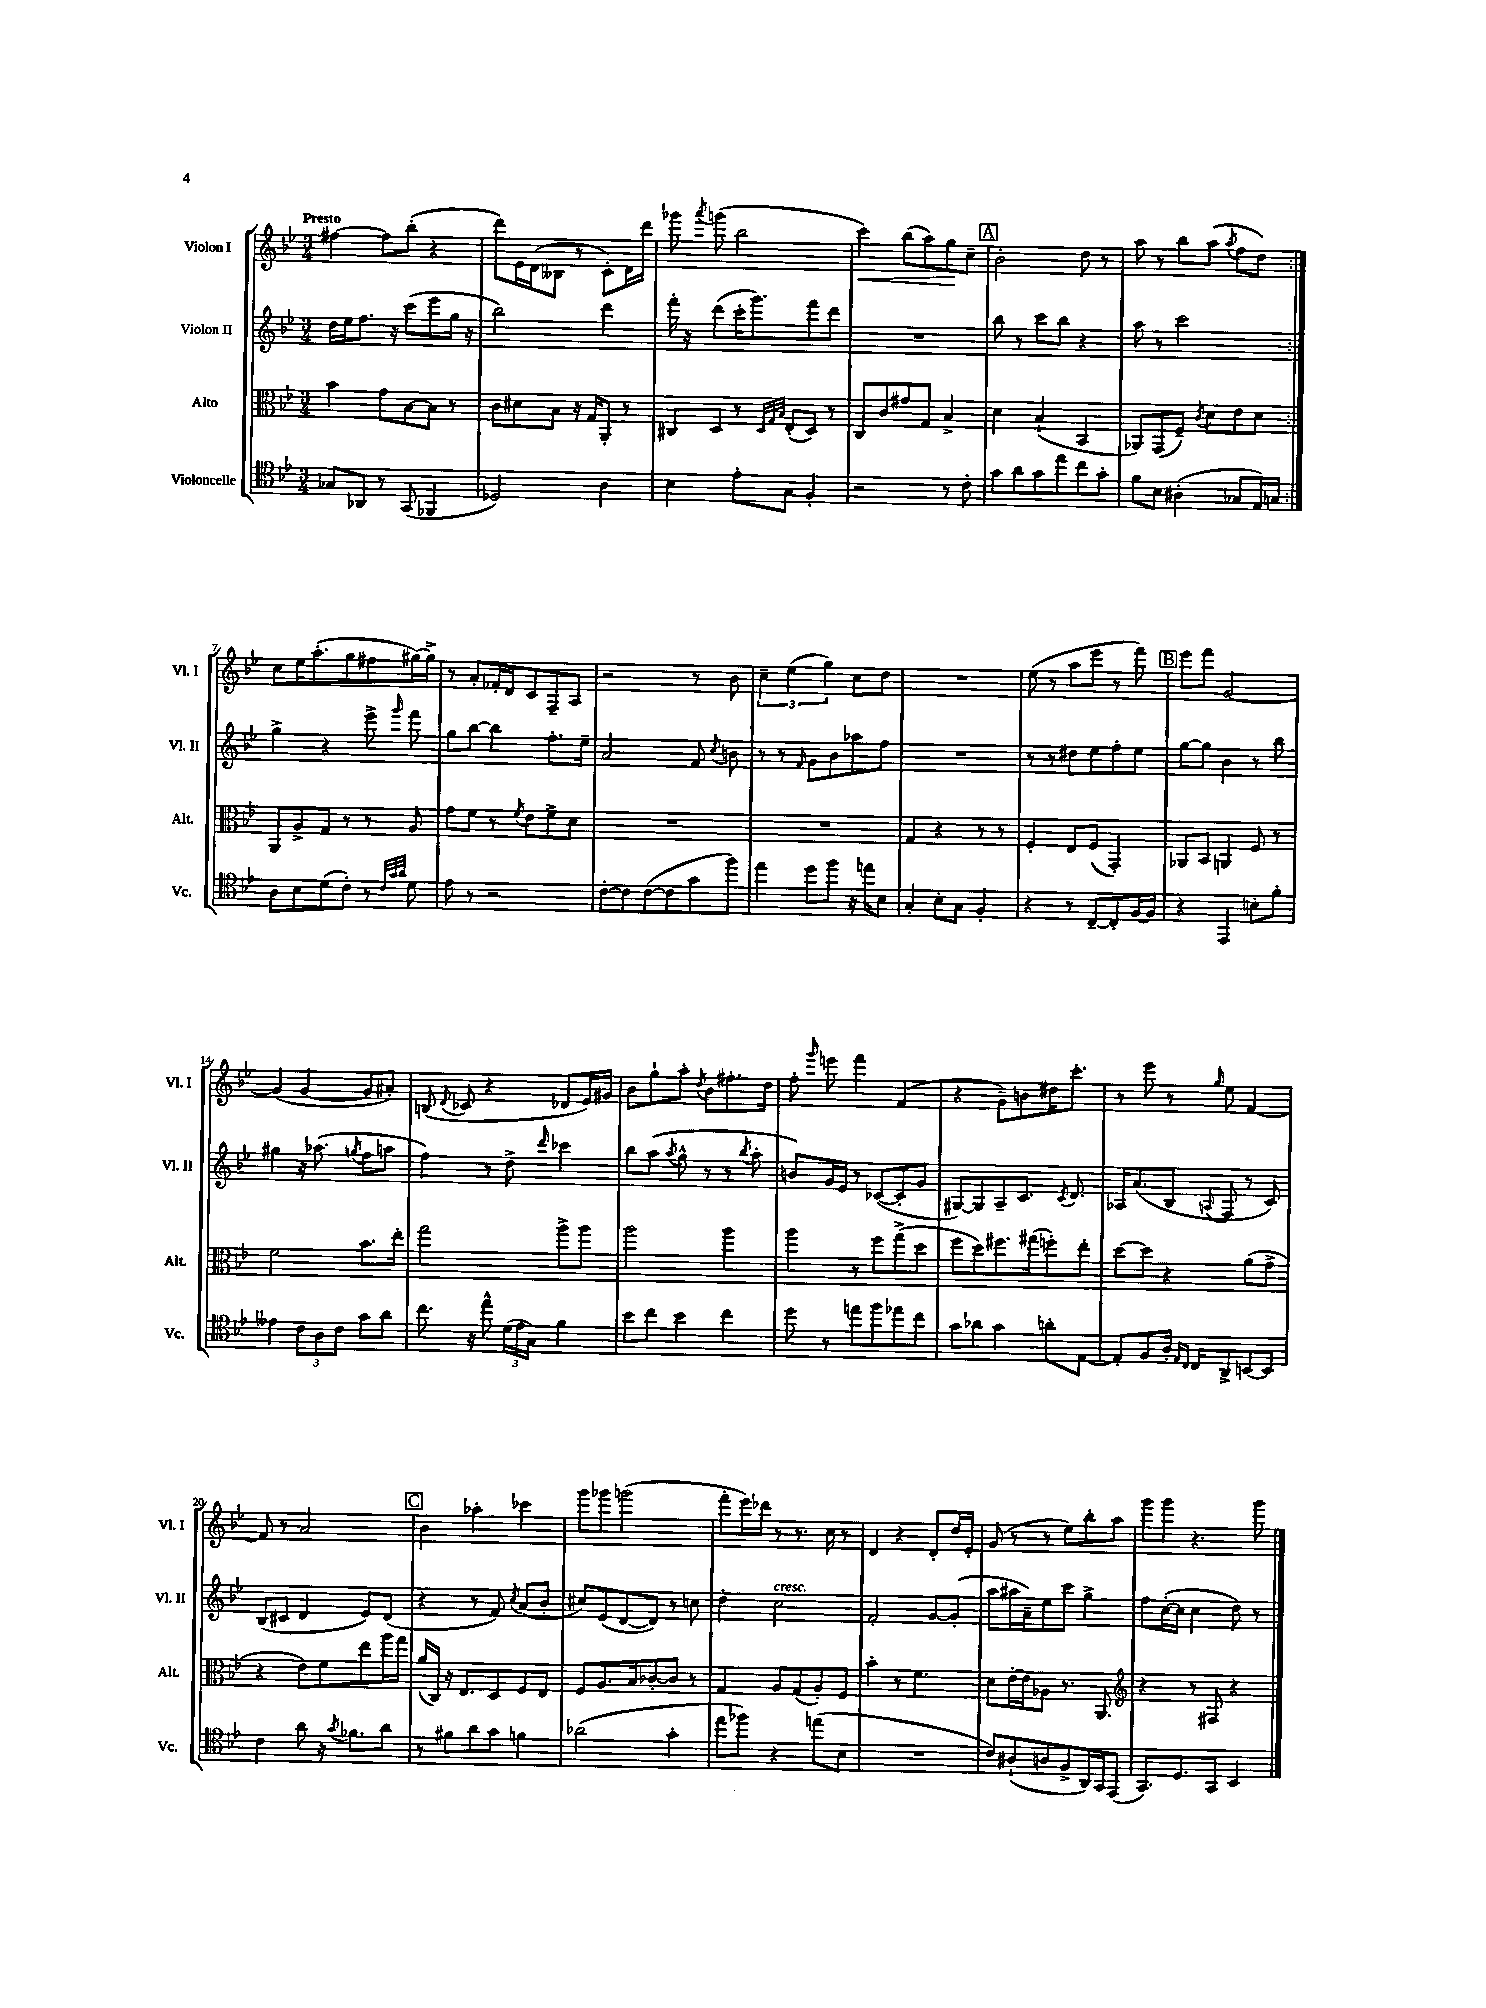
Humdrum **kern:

**kern	**kern	**kern	**kern
*staff4	*staff3	*staff2	*staff1
*clefC4	*clefC3	*clefG2	*clefG2
*k[b-e-]	*k[b-e-]	*k[b-e-]	*k[b-e-]
*M3/4	*M3/4	*M3/4	*M3/4
8G-	4b-	16dd	[4ff#
.	.	16ee-	.
8AA-	.	8.ff	.
8r	8g	.	8ff#]
.	.	16r	.
(8GG	[8B-	(8ccc	(8bb-'
4FF-	8B-]	8eee-	4r
.	8r	16gg	.
.	.	16r	.
=	=	=	=
2D-)	8c	2bb-)	8ddd)
.	8d#	.	16e-
.	.	.	(16d
.	8B-	.	8B--
.	16r	.	8r
.	16G	.	.
4A	8AA'	4ddd	8c')
.	8r	.	16d
.	.	.	16ddd
=	=	=	=
4B-	8C#	16fff'	8ggg-
.	.	16r	.
.	.	.	8qaaa
.	8D	(8ddd	(8ggg
8e-'	8r	16ccc'	2bb-
.	.	8.ggg)	.
.	32qqD	.	.
.	32qqG	.	.
.	32qqB-	.	.
8G	(8E-'	.	.
4F'	8D)	8fff	.
.	8r	8ddd	.
=	=	=	=
2r	8C	2.r	4ccc)
.	8c	.	.
.	8g#	.	(8bb-
.	8G	.	8aa)
8r	4B-^	.	8gg
8c'	.	.	8cc~
=	=	=	=
8g	4d	8bb-	2b-'
8a	.	8r	.
8g	(4B-`	8ccc	.
8ee-	.	8bb-	.
8cc	4BB-	4r	8dd
8g'	.	.	8r
=	=	=	=
8f	8AA-)	8aa	8aa
8B-	(8GG	8r	8r
(4A#'	8F~)	2ccc	8bb-
.	8qc	.	.
.	8d	.	(8aa
.	.	.	8qaa
8G-	8e-	.	8ff
16E-)	8d	.	8dd)
16G	.	.	.
=:|!	=:|!	=:|!	=:|!
8A	8AA	4gg^	8cc
8B-	8A^	.	16ee-
.	.	.	(8.aa'
(8d	8G	4r	.
8c')	8r	.	8gg
8r	8r	8eee-^	8ff#
32qqc	.	.	.
32qqg	.	.	.
32qqa	.	16qqggg	.
8d	8A	8fff	[16gg#)
.	.	.	16gg#^]
=	=	=	=
8e-	8g	8gg	8r
8r	8f	[8bb-	8a'
2r	8r	4bb-]	16f-'
.	.	.	16d
.	8qf	.	.
.	8e-	.	8c
.	8f^	8.ff'	8F~
.	8d	.	8A
.	.	16ee-~	.
=	=	=	=
[8c'	2.r	2a	2r
8c]	.	.	.
([8c	.	.	.
8c]	.	.	.
8g	.	8f	8r
.	.	8qcc	.
8ff)	.	8b	8b-
=	=	=	=
4ee-	2.r	8r	6cc~
.	.	8r	.
.	.	.	(6ee-
.	.	16qqf	.
8dd	.	8g	.
.	.	.	6gg)
8ff	.	8b-	.
16r	.	8aa-	8cc
16ee	.	.	.
8B-	.	8ff	8dd
=	=	=	=
4G'	4G	2.r	2.r
8B-'	4r	.	.
8G	.	.	.
4F'	8r	.	.
.	8r	.	.
=	=	=	=
4r	4F'	8r	(8ee-
.	.	8r	8r
8r	8E-	8dd#	8aa
[8C~	(8F	8ee-	8eee-
8C']	4GG')	8ff'	8r
[16F	.	8ee-	8fff)
16F]	.	.	.
=	=	=	=
4r	8AA-	[8gg	8eee-
.	8BB-	8gg]	8fff
4EE-	4AA	4b-	[2g
8B'	8F	8r	.
8f'	8r	8bb-	.
=	=	=	=
4e--	2f	4gg#	(4g]
12c	.	16r	[4g
.	.	(8.aa-	.
12A	.	.	.
12c	.	.	.
.	.	8qgg	.
8g	8.b-	8ff	8g]
8a	.	8aa	8a#')
.	16ee-'	.	.
=	=	=	=
8.cc	2gg	4ff)	(8B
.	.	.	8qqd
.	.	.	8c-
16r	.	.	.
8ee-^^	.	8r	4r
(24d	.	8dd^	.
24e-	.	.	.
24G)	.	.	.
.	.	16qqddd	.
4f	8aa^	4ccc-	8d-
.	8aa	.	16e-)
.	.	.	16g#
=	=	=	=
8b-	2aa	8bb-	8b-
8cc	.	(8aa	8gg`
.	.	8qaa	.
4b-	.	8gg^^	8aa'
.	.	.	8qdd
.	.	8r	8b-
4cc	4aa	8r	8.ff#'
.	.	8qbb-	.
.	.	8aa'	.
.	.	.	16dd
=	=	=	=
8dd	4aa	8b)	8ff'
.	.	.	16qqggg
8r	.	16g	8eee
.	.	16e-	.
8ee	8r	8r	4fff
8ff	8ff	([8c-	.
8ee-	(8gg^	8c-']	(4f
8cc	8dd	8g	.
=	=	=	=
8g	8ff	[8G#)	4r
8a-	8dd)	8G#]	.
4g	8.ff#	8A~	8g~)
.	.	8.c	8b
.	(16gg#	.	.
8a'	8ff')	.	16dd#
.	.	8qc	.
.	.	8.d	8.ccc'
[8E-	8ee-'	.	.
=	=	=	=
8E-']	[8dd	16A-	8r
.	.	(8.a	.
8F	8dd]	.	8eee-
16A'	4r	8B-	8r
16qqE-	.	.	.
16qqC	.	.	.
16C	.	.	.
.	.	8qqA	16qqgg
8AA^	.	8F	8ee-
[8BB	(8a	8r	[4f
8BB]	8g^	8c)	.
=	=	=	=
4c	4r	(8B-	8f]
.	.	8c#	8r
8a	8e-)	4d	2a
16r	8f	.	.
8qg	.	.	.
8.f-	.	.	.
.	8ee-	8e-)	.
8a	16aa	(8d	.
.	16gg	.	.
=	=	=	=
8r	(16a	4r	4b-
.	16C)	.	.
8f#	16r	.	.
.	8.E-	.	.
8a	.	8r	4aa-'
8g	8D	8f)	.
.	.	8qcc	.
4f	8F	(8a	4ccc-
.	8E-	8b-'	.
=	=	=	=
(2a-	8F	8cc#)	8ggg
.	8.A	(8e-	8ggg-
.	.	[8d	(2ggg
.	16B-	.	.
.	[8c-'	8d])	.
4g'	8c-]	8r	.
.	8r	8cc	.
=	=	=	=
8ee-	4G	4dd'	8fff'
8ff-)	.	.	16eee-)
.	.	.	16ddd-
4r	8A	2cc	8r
.	(8G	.	8.r
(8ee	8A')	.	.
.	.	.	16cc
8B-	8F	.	8r
=	=	=	=
2.r	4b-'	2f'	4d
.	8r	.	4r
.	4.f	.	.
.	.	[8g	8d'
.	.	(8g']	16dd
.	.	.	16e-'
=	=	=	=
8c)	8d	8aa	(8g
(8A#`	[16e-'	16aa#	8r
.	16e-]	16a~)	.
8A	8A-	8ee-	8r
8F^	8.r	8ccc	8ee-)
16AA)	.	4gg^	8bb-'
16GG	8.AA	.	.
(8EE-	.	.	8aa
=	=	=	=
*	*clefG2	*	*
8.GG)	4r	8ff	8ggg
.	.	([16cc'	8ggg
8.D	.	16cc]	.
.	8r	4cc	4.r
8GG	8F#	.	.
4BB-	4r	8dd)	.
.	.	8r	8ggg
==	==	==	==
*-	*-	*-	*-
